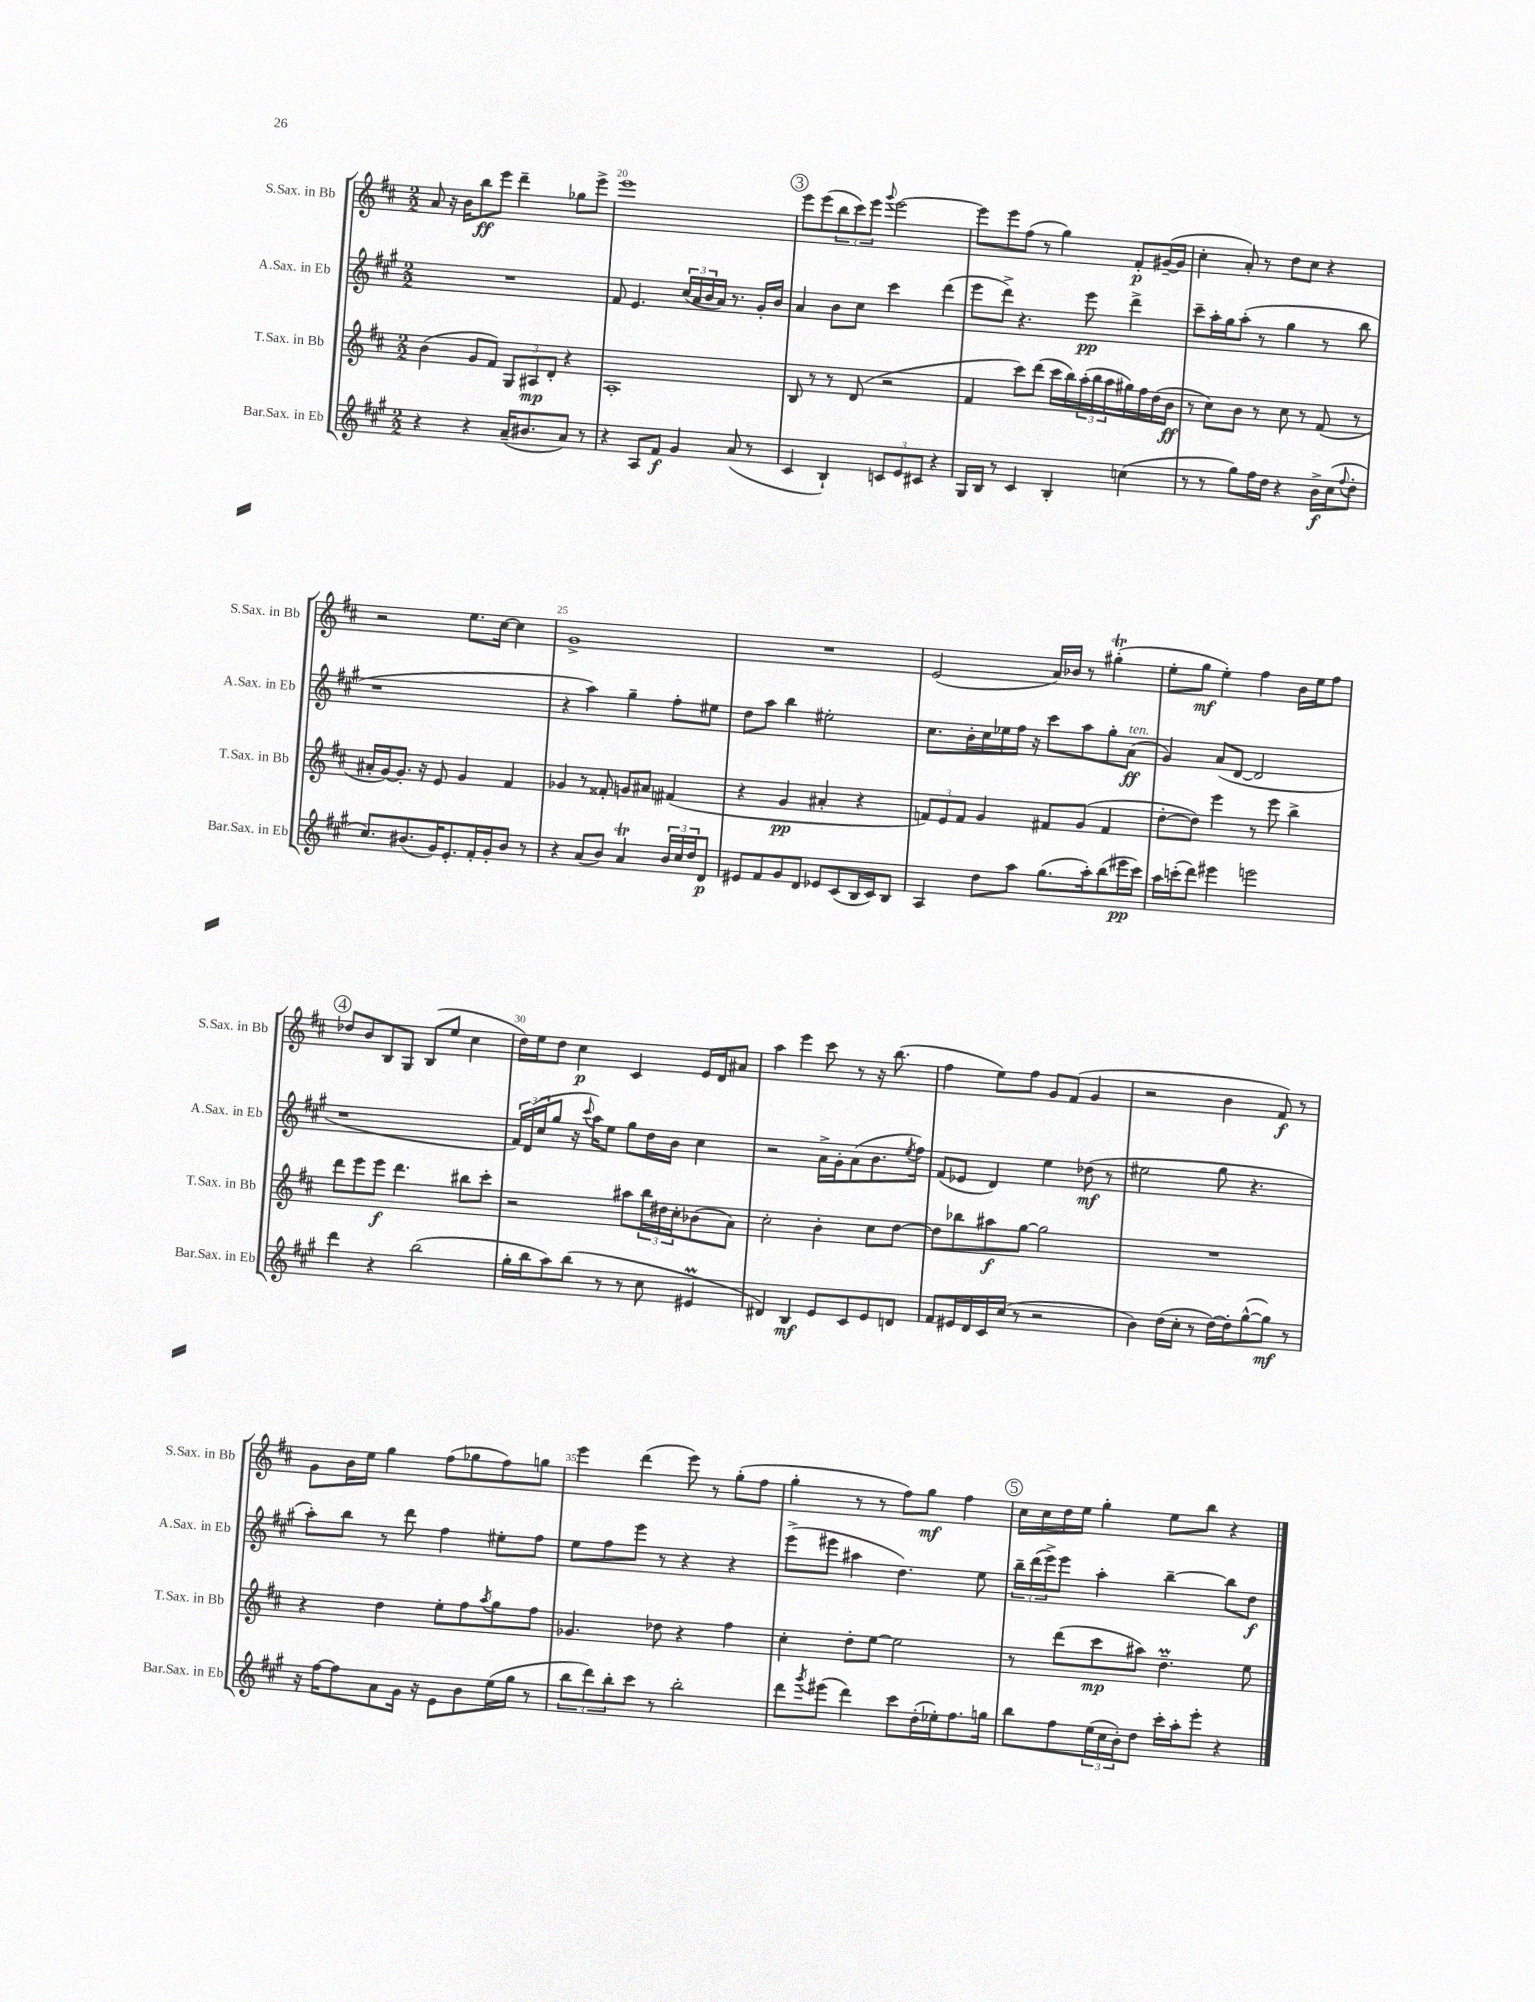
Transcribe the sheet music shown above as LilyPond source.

<<
\new StaffGroup <<
\new Staff = "s0" \with { instrumentName = "S.Sax. in Bb" shortInstrumentName = "S.Sax. in Bb" } {
    \clef treble \key d \major \numericTimeSignature \time 2/2
    a'8 r16 b'16 b''8\ff e'''8 d'''4-- ges''8 e'''8-> |
    e'''1 |
    \mark \markup { \circle "3" } e'''8 e'''8( \tuplet 3/2 { b''8 cis'''8) e'''8 } \appoggiatura { g'''8 } e'''2~ |
    e'''8 e'''8 fis''8( r8 g''4) fis'8-.\p gis'16~--( gis'16 |
    cis''4-. a'8-.) r8 d''8 cis''8 r4 |
    r2 e''8. cis''16~ cis''4 |
    g'1-> |
    R1 |
    e'2( a'16) bes'16 r8 gis''4-.\trill( |
    e''8-. g''8\mf e''4-.) fis''4 b'16 e''16 fis''8 |
    \mark \markup { \circle "4" } des''8 b'8 b8 g8 b8( e''8 cis''4 |
    d''16) e''16 d''8 cis''4\p cis'4 e'16 d'16 ais'8 |
    a''4 e'''4 cis'''8 r8 r16 b''8.( |
    fis''4 e''8) fis''8 g'8 fis'8( g'4 |
    r2 b'4 fis'8\f) r8 |
    g'8 b'16 e''16 g''4 fis''8( ges''8 fis''8) g''8 |
    e'''4 d'''4( e'''8) r8 g''8-.( fis''8 |
    g''4-. r8 r8 fis''8) g''8\mf fis''4 |
    \mark \markup { \circle "5" } cis''16 cis''16 d''16 e''16 g''4-. e''8 b''8 r4 \bar "|." |
}
\new Staff = "s1" \with { instrumentName = "A.Sax. in Eb" shortInstrumentName = "A.Sax. in Eb" } {
    \clef treble \key a \major \numericTimeSignature \time 2/2
    R1 |
    fis'8 e'4. \tuplet 3/2 { cis''16( a'16 b'16 } a'16) r8. gis'16-. b'16 |
    \mark \markup { \circle "3" } a'4 b'8 cis''8 cis'''4 d'''4( |
    e'''8 d'''8->) r4. e'''8\pp d'''4-> |
    cis'''8-- a''16-. gis''16 a''8-.( r8 gis''4 r8 b''8 |
    r1 |
    r4 a''4) gis''4-- fis''8-. eis''8 |
    d''8 a''8 b''4 eis''2-. |
    cis''8. b'16-. cis''16 ees''16 fis''16 r16 cis'''8 a''8 gis''8-. a'8\ff^\markup { \italic "ten." }( |
    gis'4) a'8( d'8~ d'2 |
    \mark \markup { \circle "4" } r1 |
    \tuplet 3/2 { fis'16) d'16( cis''16 } gis''8 r16 \appoggiatura { cis'''8 } a''16) e''8 gis''8 d''16 b'16 cis''4 |
    r2 a'16-> gis'16-. a'8( b'8. \acciaccatura { e''8 } fis''16) |
    fis'8( ees'8 d'4) e''4 des''8\mf( r8 |
    eis''2 gis''8 r4. |
    a''8-.) b''8 r8 d'''8 fis''4 eis''8-. fis''8 |
    e''8 fis''8 e'''8 r8 r4 r4 |
    e'''8->( eis'''8 ais''4 d''4.) e''8 |
    \mark \markup { \circle "5" } \tuplet 3/2 { b''16-- d'''16( e'''16->) } e'''8 a''4-. b''4~-- b''8 d''8\f \bar "|." |
}
\new Staff = "s2" \with { instrumentName = "T.Sax. in Bb" shortInstrumentName = "T.Sax. in Bb" } {
    \clef treble \key d \major \numericTimeSignature \time 2/2
    b'4( g'8 fis'8) \tuplet 3/2 { g8 ais8\mp d'8-. } r4 |
    a1-. |
    \mark \markup { \circle "3" } b8 r8 r8 d'8( r2 |
    fis'4 cis'''8) d'''8( cis'''16 b''16) \tuplet 3/2 { a''16-.( b''16 a''16 } gis''16) fis''16 d''16( b'16\ff |
    r8 cis''8) b'8 r8 cis''8 r8 fis'8( r8 |
    ais'16-. g'16~) g'8.-. r16 e'8 g'4 fis'4 |
    ges'4 r8 fisis'8-. g'8 ais'8 fis'4( |
    r4 g'4\pp ais'4-. r4 |
    \tuplet 3/2 { f'8) e'8 f'8 } g'4 fis'8 g'8( fis'4 |
    d''8~-. d''8) e'''4 r8 e'''8 b''4-> |
    \mark \markup { \circle "4" } d'''8 e'''8 e'''8\f d'''4. bis''8 cis'''8-. |
    r2 ais''8 \tuplet 3/2 { b''16 dis''16 cis''16-. } bes'8( a'8) |
    cis''2-. b'4-. cis''8 d''8~ |
    d''8 bes''8 ais''8\f g''8~ g''2 |
    R1 |
    r4 d''4 e''8-. fis''8 \acciaccatura { a''8 } g''8 fis''8 |
    ges'4. des''8 r4 fis''4 |
    cis''4-. d''8-. e''8~ e''2 |
    \mark \markup { \circle "5" } r8 d'''8( cis'''8\mp ais''8) d''4.--\prall e''8 \bar "|." |
}
\new Staff = "s3" \with { instrumentName = "Bar.Sax. in Eb" shortInstrumentName = "Bar.Sax. in Eb" } {
    \clef treble \key a \major \numericTimeSignature \time 2/2
    r4 r4 a'16--( bis'8. a'8) r8 |
    r4 a8 fis'8\f gis'4 a'8( r8 |
    \mark \markup { \circle "3" } cis'4 b4-!) \tuplet 3/2 { c'8 e'8 cis'8 } r4 |
    gis16 b16 r8 cis'4 b4-. c''4( |
    r8 r8 gis''8) fis''16 d''16 r4 b'16->\f cis''16( \appoggiatura { fis''8 } d''8-. |
    cis''8.) bis'8.( gis'16) e'8.-. fis'16-. gis'16-. bis'8 r8 |
    r4 a'8( b'8) a'4\trill \tuplet 3/2 { b'16 cis''16 d''16 } d'8\p |
    eis'8 fis'8 gis'8 d'8 ees'8 cis'8( b16 cis'16) b8 |
    a4 d''8 a''8 gis''8.( a''16-.) b''8( eis'''16\pp cis'''16) |
    a''16 c'''16-.( d'''8) eis'''4 e'''2 |
    \mark \markup { \circle "4" } d'''4 r4 b''2( |
    gis''16-. b''16 a''8) b''8( r8 r8 cis''8 eis'4\prall |
    dis'4) b4\mf e'8 cis'8 e'8 d'8 |
    fis'8 eis'16 d'16 cis'16 cis''16( r8 r2 |
    b'4) d''16( cis''16-. r8 d''16~) d''16-. gis''8~-^( gis''8\mf) r8 |
    r16 fis''16~ fis''8 a'8 gis'16 r16 e'8 b'8 e''16( gis''16 r8 |
    \tuplet 3/2 { b''8 d'''8) b''8-. } cis'''8 r8 b''2-. |
    d'''8 \acciaccatura { gis'''8 } eis'''8( d'''4) cis'''8 d''16-.( ees''16-.) fis''8. g''16 |
    \mark \markup { \circle "5" } b''8 fis''8 \tuplet 3/2 { e''16( cis''16 b'16-.) } d''8 cis'''16-. a''16-. e'''8-. r4 \bar "|." |
}
>>
>>
\layout { \context { \Score currentBarNumber = #19 \override BarNumber.break-visibility = ##(#f #t #t) barNumberVisibility = #(every-nth-bar-number-visible 5) } }
